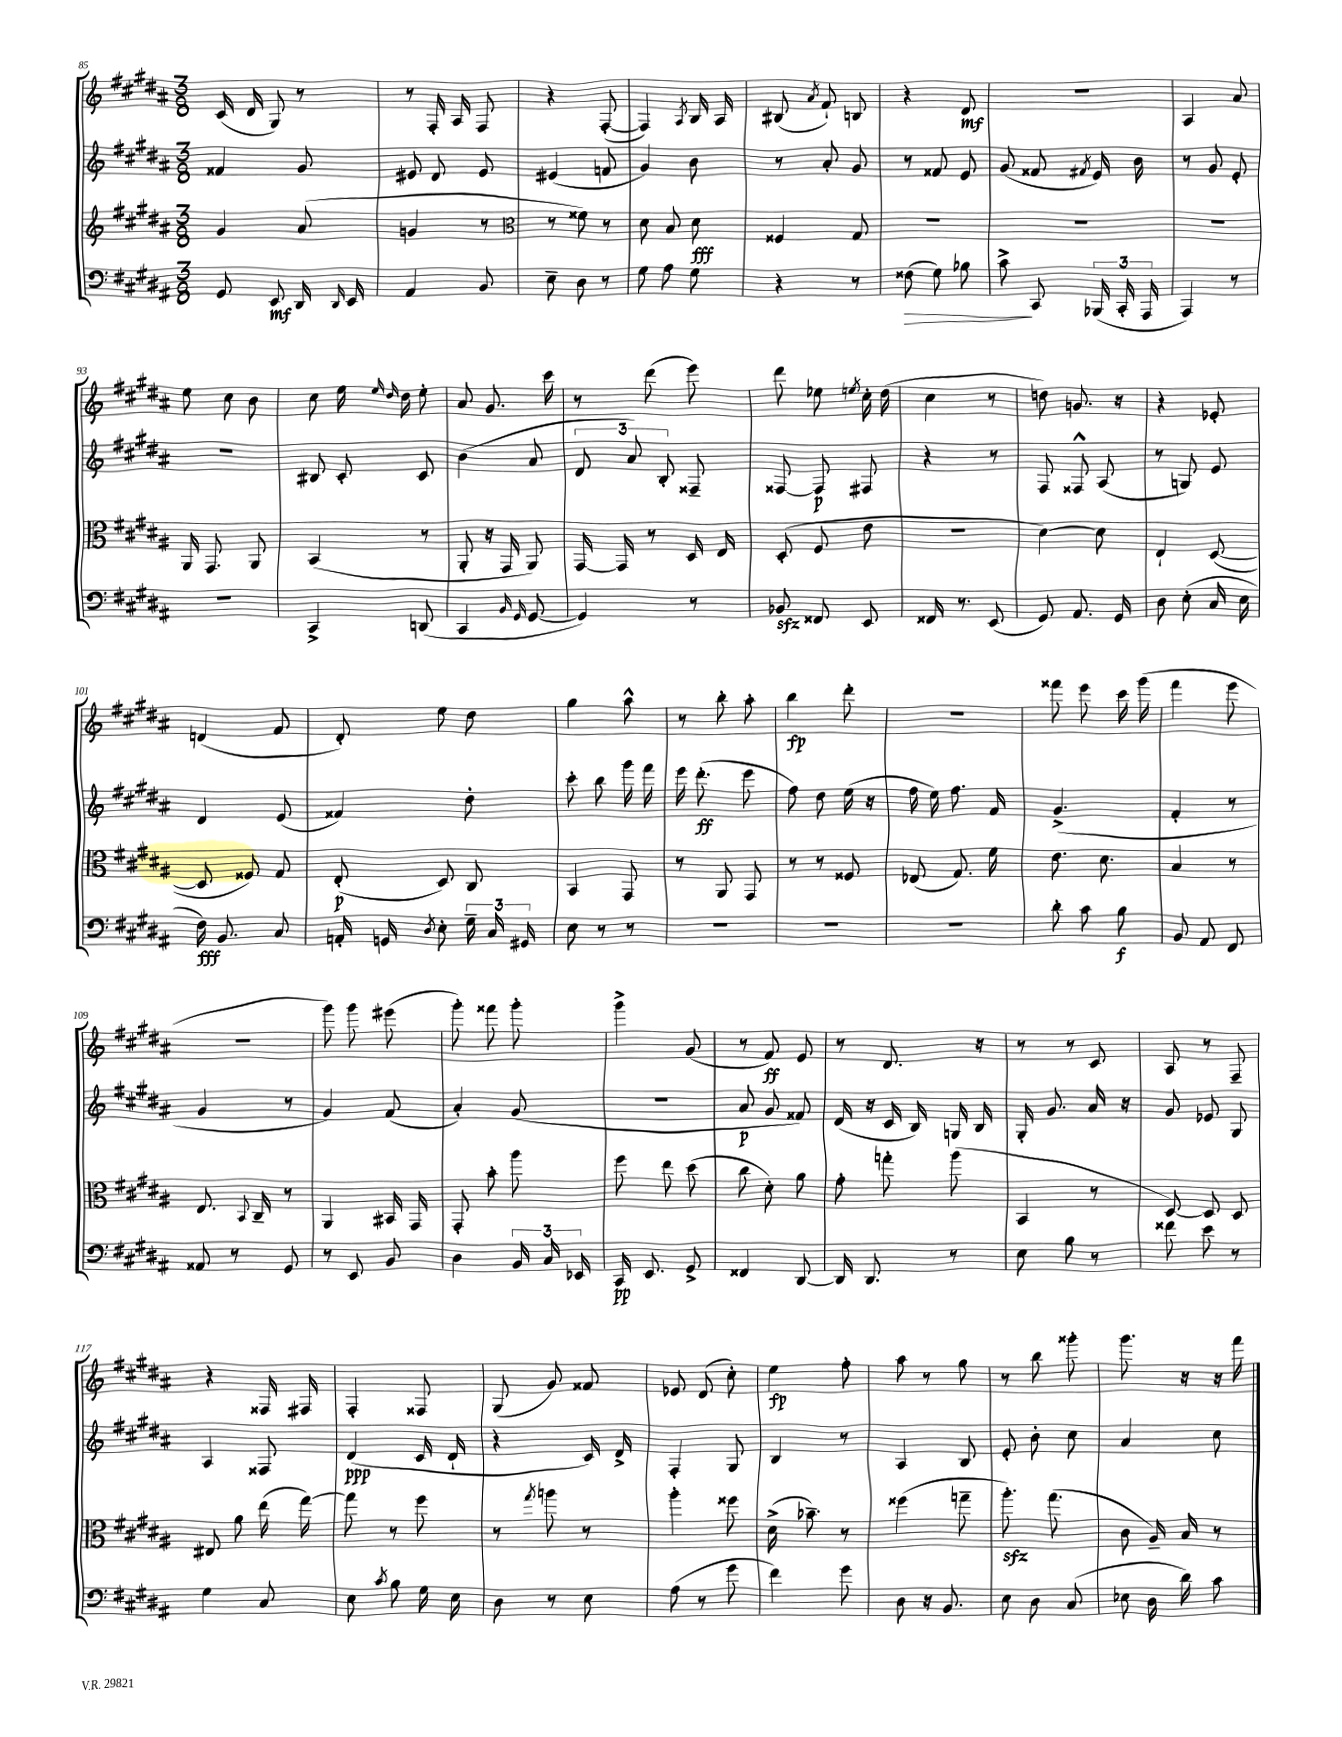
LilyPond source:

<<
\new StaffGroup <<
\new Staff = "s0" {
    \clef treble \key b \major \numericTimeSignature \time 3/8
    \autoBeamOff cis'16( dis'16 gis8) r8 |
    r8 fis16-. ais16 fis8 |
    r4 fis8~-.( |
    fis4) \acciaccatura { ais8 } b16 ais16 |
    bis8( \acciaccatura { ais'8 } fis'8-!) b8 |
    r4 dis'8\mf |
    r4. |
    ais4 ais'8 |
    e''8 cis''8 b'8 |
    cis''8 e''16 \grace { e''16 dis''16 } dis''16 e''8-. |
    ais'8 gis'8. cis'''16 |
    r8 dis'''8( e'''8) |
    dis'''8 ees''8 \acciaccatura { e''8 } cis''16-. dis''16( |
    cis''4 r8 |
    d''8) g'8. r16 |
    r4 ees'8-. |
    d'4( fis'8 |
    dis'8-.) e''8 dis''8 |
    gis''4 ais''8-^ |
    r8 b''8-. ais''8-. |
    b''4\fp dis'''8-. |
    R4. |
    fisis'''8 e'''8 cis'''16 gis'''16( |
    fis'''4 e'''8 |
    R4. |
    gis'''8) gis'''8 eis'''8( |
    gis'''8-.) fisis'''8 gis'''8-. |
    gis'''4-> gis'8( |
    r8 fis'8\ff) e'8 |
    r8 dis'8. r16 |
    r8 r8 cis'8 |
    ais8 r8 fis8-- |
    r4 fisis16 fis16 |
    fis4-. fisis8 |
    gis8( gis'8) fisis'8 |
    ees'8 dis'8( cis''8-.) |
    e''4\fp fis''8-. |
    ais''8 r8 gis''8 |
    r8 b''8 gisis'''8-. |
    gis'''8. r16 r16 fis'''16 \bar "|." |
}
\new Staff = "s1" {
    \clef treble \key b \major \numericTimeSignature \time 3/8
    \autoBeamOff fisis'4 gis'8 |
    eis'8 dis'8 eis'8 |
    eis'4( f'8 |
    gis'4) b'8 |
    r8 ais'8-. gis'8 |
    r8 fisis'8 e'8 |
    gis'8( fisis'8 \acciaccatura { fis'8 } e'16) b'16 |
    r8 gis'8 e'8-. |
    R4. |
    bis8 cis'8-. cis'8 |
    b'4( ais'8 |
    \tuplet 3/2 { dis'8 ais'8) b8-. } fisis8-- |
    fisis8~ fisis8\p fis8 |
    r4 r8 |
    fis8 fisis8-^ ais8( |
    r8 g8) e'8 |
    dis'4 e'8( |
    fisis'4) dis''8-. |
    cis'''8-. b''8 gis'''16 fis'''16 |
    e'''16 dis'''8.-.\ff( e'''8 |
    fis''8) dis''8 e''16( r16 |
    fis''16 e''16) fis''8. fis'16 |
    gis'4.->( |
    fis'4-. r8 |
    gis'4 r8 |
    gis'4) fis'8( |
    ais'4-.) gis'8( |
    R4. |
    ais'8\p gis'8 fisis'8) |
    dis'16( r16 cis'16 b16) g16 b16 |
    gis16-. gis'8. ais'16 r16 |
    gis'8 ees'8 gis8 |
    ais4 fisis8 |
    dis'4\ppp( cis'16 dis'16-! |
    r4 cis'16) dis'16-> |
    fis4-. gis8 |
    b4 r8 |
    ais4 b8 |
    e'8-. b'8-. cis''8 |
    ais'4 cis''8 \bar "|." |
}
\new Staff = "s2" {
    \clef treble \key b \major \numericTimeSignature \time 3/8
    \autoBeamOff gis'4 ais'8( |
    g'4 r8 |
    \clef alto r8 fisis'8) r8 |
    dis'8 b8 dis'8\fff |
    fisis4 gis8 |
    R4. |
    R4. |
    R4. |
    ais,16 gis,8. ais,8 |
    b,4( r8 |
    ais,8-. r16 gis,16 ais,8) |
    gis,16~ gis,16 r8 dis16 e16 |
    dis8-.( fis8 e'8 |
    R4. |
    dis'4~) dis'8 |
    e4-! dis8~( |
    dis8 fisis8) gis8 |
    e8-.\p( dis8) cis8 |
    b,4 gis,8 |
    r8 ais,8 gis,8 |
    r8 r8 fisis8 |
    ees8( gis8.) fis'16 |
    e'8. dis'8. |
    b4 r8 |
    e8. \appoggiatura { b,8 } cis16-- r8 |
    ais,4 bis,16 gis,16 |
    gis,8-. b'8-. ais''8 |
    fis''8 e''8 dis''8( |
    cis''8 dis'8-.) ais'8 |
    gis'8-. g''8-. ais''8( |
    b,4 r8 |
    dis8~) dis8 dis8 |
    eis8 ais'8 e''16( gis''16~) |
    gis''8 r8 fis''8 |
    r8 \acciaccatura { gis''8 } a''8 r8 |
    ais''4-. fisis''8 |
    dis'16->( bes'8.--) r8 |
    fisis''4( g''8-- |
    ais''8.-.\sfz) gis''8.( |
    cis'8 ais16--) b16 r8 \bar "|." |
}
\new Staff = "s3" {
    \clef bass \key b \major \numericTimeSignature \time 3/8
    \autoBeamOff gis,8 e,8\mf dis,16 \grace { dis,16 } e,16 |
    ais,4 b,8 |
    e8-- dis8 r8 |
    gis8 ais8 gis8 |
    r4 r8 |
    fisis8\>( gis8) bes8 |
    cis'8->\! cis,8 \tuplet 3/2 { bes,,16( cis,16-. ais,,16 } |
    ais,,4) r8 |
    r4. |
    cis,4-> d,8( |
    cis,4 \grace { b,16 gis,16 } gis,8~ |
    gis,4) r8 |
    bes,8\sfz fisis,8 e,8 |
    fisis,16 r8. e,8( |
    gis,8) ais,8. gis,16 |
    dis8 e8-.( cis16 e16 |
    fis16\fff) b,8. cis8 |
    a,16-. g,16 \acciaccatura { dis8 } e8-. \tuplet 3/2 { gis16-- cis16 gis,16 } |
    e8 r8 r8 |
    R4. |
    R4. |
    R4. |
    dis'8-. cis'8 b8\f |
    b,8 ais,8 fis,8 |
    aisis,8 r8 gis,8 |
    r8 e,8 b,8 |
    dis4 \tuplet 3/2 { b,16 cis16 ees,16 } |
    cis,16\pp e,8. gis,8-> |
    fisis,4 dis,8~ |
    dis,16 dis,8. r8 |
    e8 b8 r8 |
    fisis'8 e'8 r8 |
    gis4 cis8 |
    e8 \acciaccatura { cis'8 } b8 gis16 e16 |
    dis8 r8 e8 |
    ais8( r8 gis'8 |
    fis'4) gis'8 |
    dis8 r16 b,8. |
    e8 dis8 cis8( |
    ees8 dis16 dis'16) cis'8 \bar "|." |
}
>>
>>
\layout { \context { \Score currentBarNumber = #85 } }
